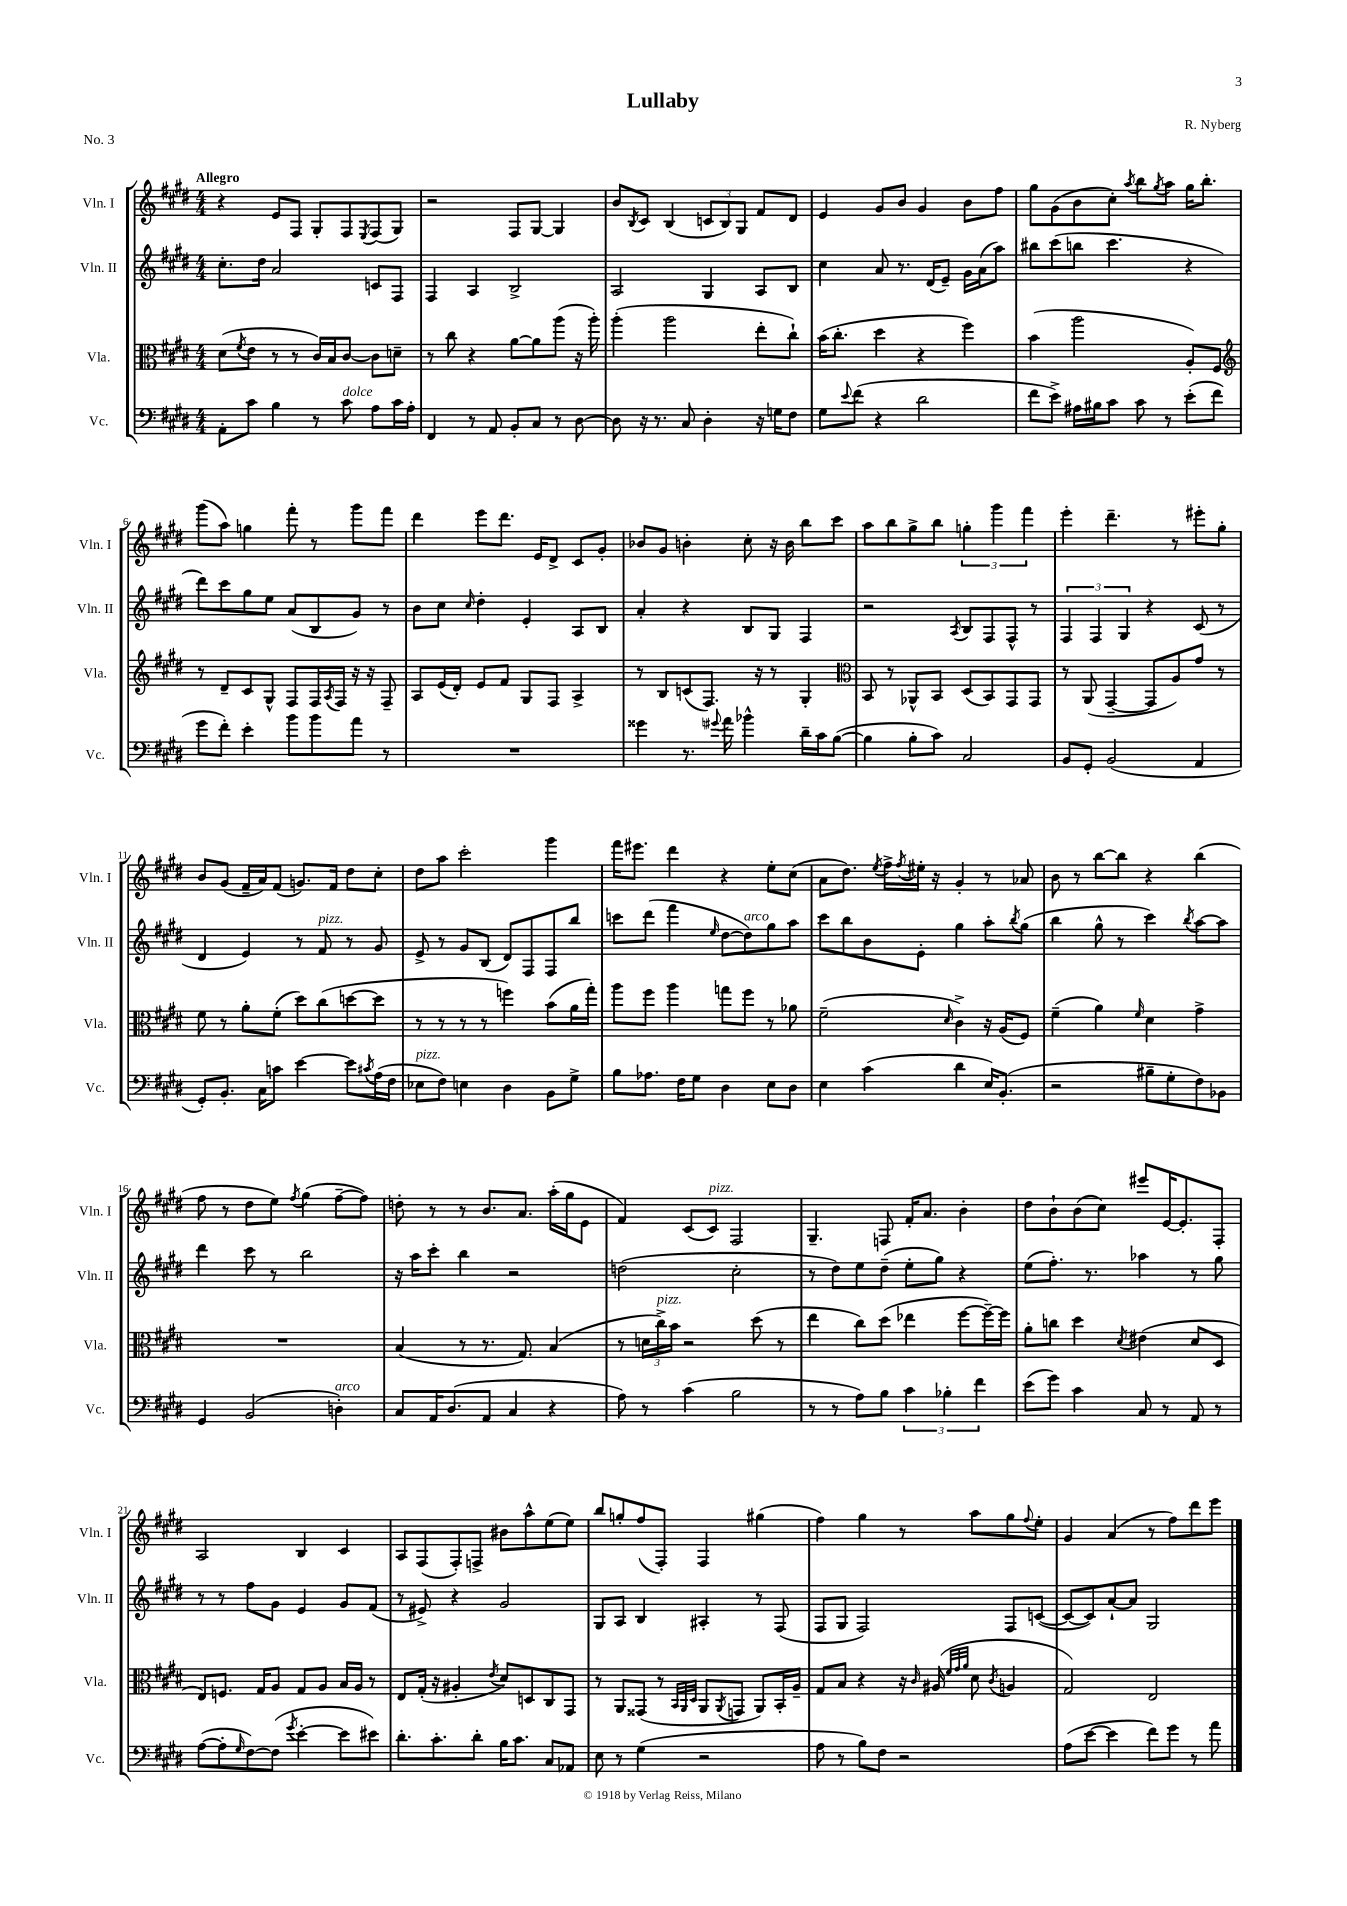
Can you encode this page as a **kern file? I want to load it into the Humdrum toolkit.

**kern	**kern	**kern	**kern
*staff4	*staff3	*staff2	*staff1
*clefF4	*clefC3	*clefG2	*clefG2
*k[f#c#g#d#]	*k[f#c#g#d#]	*k[f#c#g#d#]	*k[f#c#g#d#]
*M4/4	*M4/4	*M4/4	*M4/4
8AA'\L	(8d#\L	8.cc#'\L	4r
.	8qf#/	.	.
8c#\J	8e\J	.	.
.	.	16dd#\Jk	.
4B\	8r	2a/	8e/L
.	8r	.	8F#/J
8r	16c#/LL)	.	8G#'/L
.	16B/J	.	.
8c#\	[8c#/J	.	8F#/
.	.	.	8qE/
8A\L	8c#\]L	8c/L	(8F#/
16c#\L	8d~\J	8F#/J	8G#/J)
16A'\JJ	.	.	.
=	=	=	=
4FF#/	8r	4F#/	2r
.	8cc#\	.	.
8r	4r	4A/	.
8AA/	.	.	.
8BB'/L	[8a\L	2B^/	8F#/L
8C#/J	8a\]	.	[8G#/J
8r	(8aa\J	.	4G#/]
[8D#\	16r	.	.
.	16aa'\)	.	.
=	=	=	=
8D#\]	(4aa'\	2A/	8b/L
.	.	.	8qB/
16r	.	.	8c#/J
8.r	.	.	.
.	2aa\	.	(4B/
8C#/	.	.	.
4D#'\	.	4G#/	12c/L
.	.	.	12B/)
.	.	.	12G#/J
16r	8ee'\L	8A/L	8f#/L
16G\LK	.	.	.
8F#\J	8cc#`\J)	8B/J	8d#/J
=	=	=	=
8G#\L	(16b\LK	4cc#\	4e/
.	8.cc#'\J	.	.
8qqe/	.	.	.
(8f#\J	.	.	.
4r	4dd#\	8a/	8g#/L
.	.	8.r	8b/J
2d#\	4r	.	4g#/
.	.	(16d#/LK	.
.	.	8e~/J)	.
.	4ff#\)	16g#\LL	8b\L
.	.	(16a\J	.
.	.	8aa\J)	8ff#\J
=	=	=	=
8f#\L	(4b\	8bb#\L	8gg#\L
8e^\J)	.	(8ccc#\	(8g#\
16A#\LL	2aa\	8bb\J	8b\
16B#\J	.	.	.
8c#\J	.	4.ccc#\	8cc#'\J)
.	.	.	8qaa/
8c#\	.	.	8bb\L
.	.	.	8qgg#/
8r	.	.	8aa\J
(8e'\L	8A'/L)	4r	16gg#\LK
.	.	.	8.bb'\J
8f#\J	8F#/J	.	.
=	=	=	=
*	*clefG2	*	*
8g#\L	8r	8ddd#\L)	(8ggg#\L
8f#'\J)	8d#~/L	8ccc#\	8aa\J)
4e'\	8c#/	8gg#\	4gg\
.	8G#^^/J	8ee\J	.
8b\L	8F#/L	(8a/L	8fff#'\
8b\	16F#/L	8B/	8r
.	8qA/	.	.
.	16F#/JJ	.	.
8a\J	16r	8g#/J)	8ggg#\L
.	16r	.	.
8r	8F#~/	8r	8fff#\J
=	=	=	=
1r	8A/L	8b\L	4ddd#\
.	(16e/L	8cc#\J	.
.	16d#'/JJ)	.	.
.	.	16qqcc#/	.
.	8e/L	4dd#'\	8eee\L
.	8f#/J	.	8.ddd#\J
.	8G#/L	4e'/	.
.	.	.	16e/LK
.	8F#/J	.	8d#^/J
.	4A^/	8A/L	8c#/L
.	.	8B/J	8g#'/J
=	=	=	=
4g##\	8r	4a'/	8b-/L
.	8B/L	.	8g#/J
8.r	(8c/	4r	4b'\
.	8.F#/J)	.	.
8qqg#/	.	.	.
16a\	.	.	.
4b-^^\	.	8B/L	8cc#'\
.	16r	.	.
.	8r	8G#/J	16r
.	.	.	16b\
16d#~\LL	4G#'/	4F#/	8bb\L
16c#\J	.	.	.
([8B\J	.	.	8ccc#\J
=	=	=	=
*	*clefC3	*	*
4B\]	8BB/	2r	8aa\L
.	8r	.	8bb\
8B'\L	8AA-^^/L	.	8gg#^\
8c#\J)	8BB/J	.	8bb\J
.	.	8qA/	.
2C#/	(8D#/L	8B/L	6gg'\
.	8BB/)	8F#/	.
.	.	.	6ggg#\
.	8GG#/	8F#^^/J	.
.	.	.	6fff#\
.	8GG#/J	8r	.
=	=	=	=
8BB/L	8r	6F#/	4eee'\
8GG#'/J	(8AA/	.	.
.	.	6F#/	.
(2BB/	[4GG#~/	.	4.ddd#~\
.	.	6G#/	.
.	8GG#/]L	4r	.
.	8A/)	.	8r
4AA/	8g#/J	(8c#/	8eee#'\L
.	8r	8r	8gg#'\J
=	=	=	=
8GG#'/L)	8f#\	4d#/	8b/L
8.BB'/J	8r	.	(8g#/J
.	8a'\L	4e/)	16f#~/LL
16C#\LK	.	.	16a/J)
8c\J	(8f#'\J	.	(8f#/J
[4e\	8dd#\L)	8r	8.g/L)
.	(8cc#\	8f#/	.
.	.	.	16f#/Jk
8e\]L	[8dd\	8r	8dd#\L
8qc#/	.	.	.
(16A\L	8dd\]J	8g#/	8cc#'\J
16F#\JJ	.	.	.
=	=	=	=
8E-\L	8r	8e^/	8dd#\L
8F#\J)	8r	8r	8aa\J
4E\	8r	8g#/L	2ccc#'\
.	8r	(8B/J	.
4D#\	4ff\)	8d#/L)	.
.	.	8F#/	.
8BB\L	(8b\L	8F#/	4ggg#\
8G#^\J	16a\L	8bb/J	.
.	16gg#'\JJ)	.	.
=	=	=	=
8B\L	8aa\L	8ccc\L	16fff#\LK
.	.	.	8.eee#\J
8.A-\J	8ff#\J	(8ddd#\J	.
.	4aa\	4fff#\	4ddd#\
16F#\LK	.	.	.
8G#\J	.	.	.
.	.	16qqee/	.
4D#\	8gg\L	[8dd#\L	4r
.	8ff#\J	8dd#\])	.
8E\L	8r	8gg#\	8ee'\L
8D#\J	8a-\	8aa\J	(8cc#\J
=	=	=	=
4E\	(2f#~\	8ccc#\L	8a\L
.	.	8bb\	8.dd#\J)
(4c#\	.	8b\	.
.	.	.	8qee/
.	.	.	16ff#^\LL
.	.	.	8qff#/
.	.	8e'\J	16ee#'\JJ
.	.	.	16r
.	16qqd#/	.	.
4d#\	4c#^\)	4gg#\	4g#'/
16E/LK)	16r	8aa'\L	8r
(8.BB'/J	(16A/LK	.	.
.	.	8qbb/	.
.	8F#/J)	(8gg#\J	8a-/
=	=	=	=
2r	(4f#~\	4bb\	8b\
.	.	.	8r
.	4a\)	8gg#^^\	[8bb\L
.	.	8r	8bb\]J
.	16qqf#/	.	.
8B#~\L	4d#\	4ccc#\)	4r
8G#'\	.	.	.
.	.	8qbb/	.
8F#\)	4g#^\	[8aa\L	(4bb\
8BB-\J	.	8aa\]J	.
=	=	=	=
4GG#/	1r	4ddd#\	8ff#\
.	.	.	8r
(2BB/	.	8ccc#\	8dd#\L
.	.	8r	8ee\J)
.	.	.	8qff#/
.	.	2bb\	(4gg#\
4D'\)	.	.	[8ff#~\L
.	.	.	8ff#\]J)
=	=	=	=
8C#/L	(4B/	16r	8dd'\
.	.	16aa\LK	.
16AA/K	.	8ccc#'\J	8r
(8.D#/	.	.	.
.	8r	4bb\	8r
8AA/J	8.r	.	8.b/L
4C#/	.	2r	.
.	8.G#/)	.	8.a/J
4r	(4B/	.	(16aa'\LL
.	.	.	16gg#\J
.	.	.	8e\J
=	=	=	=
8A\)	8r	(2dd\	4f#/)
8r	24d\LL	.	.
.	24cc#^\)	.	.
.	24b\JJ	.	.
(4c#\	2r	.	(8c#/L
.	.	.	8c#/J)
2B\	.	2cc#'\	2F#/
.	(8dd#\	.	.
.	8r	.	.
=	=	=	=
8r	4ee\	8r	4.G#~/
8r	.	8dd#\L)	.
8A\L)	8cc#\L)	8ee\	.
8B\J	(8dd#\J	(8dd#~\J	8F/
6c#\	4ee-\	8ee'\L	16f#'/LK
.	.	.	8.a/J
.	.	8gg#\J)	.
6B-'\	.	.	.
.	[8ff#\L	4r	4b'\
6f#\	.	.	.
.	16ff#~\_L)	.	.
.	16ff#\]JJ	.	.
=	=	=	=
(8e\L	8a'\L	(8ee\L	8dd#\L
8g#\J)	8cc\J	8.ff#'\J)	8b`\
4c#\	4dd#\	.	(8b\
.	.	8.r	.
.	.	.	8cc#\J)
.	8qd#/	.	.
8C#/	(4e#\	4aa-\	8eee#/L
8r	.	.	[16e/K
.	.	.	8.e'/]
8AA/	8d#/L	8r	.
8r	8D#/J	8gg#\	8F#'/J
=	=	=	=
([8A\L	8E/L)	8r	2A/
8A'\]	8.F/J	8r	.
16qqG#/	.	.	.
[8F#\)	.	8ff#\L	.
.	16G#/LK	.	.
(8F#\]J	8A/J	8g#\J	.
8qg#/	.	.	.
[4e'\	8G#/L	4e/	4B/
.	8A/J	.	.
8e\]L	16B/LL	8g#/L	4c#/
.	16A/JJ	.	.
8e#\J)	8r	(8f#/J	.
=	=	=	=
8.d#'\L	8E/L	8r	8A/L
.	(16G#'/Jk	8e#^/)	(8F#/
8.c#'\	16r	.	.
.	4A#'/	4r	8F#'/)
8d#'\J	.	.	8F^/J
.	8qe/	.	.
16B\LK	8d#/L)	2g#/	8b#\L
8.c#\J	.	.	.
.	8D/	.	8aa^^\
8C#/L	8C#/	.	(8ee\
8AA-/J	8GG#/J	.	8ee\J)
=	=	=	=
8E\	8r	8G#/L	8bb/L
8r	8AA/L	8A/J	8gg'/
(4G#\	(8GG##/J	4B/	(8ff#/
.	8r	.	8F#'/J)
.	32qqBB/LLL	.	.
.	32qqAA/	.	.
.	32qqD#/JJJ	.	.
2r	8AA/L	4A#'/	4F#/
.	8qAA/	.	.
.	8GG/J	.	.
.	8AA/L)	8r	(4gg#\
.	16BB'/L	(8F#/	.
.	16A~/JJ	.	.
=	=	=	=
8A\	8G#/L	8F#/L	4ff#\)
8r	8B/J	8G#/J	.
8B\L)	4r	2F#/)	4gg#\
8F#\J	.	.	.
2r	16r	.	8r
.	16qqc#/	.	.
.	(16A#/	.	.
.	32qqf#/LLL	.	.
.	32qqg#/	.	.
.	32qqa/JJJ	.	.
.	8d#\	.	8aa\L
.	8qc#/	.	.
.	4A/	8F#/L	8gg#\
.	.	.	8qqff#/
.	.	([8c/J	8ee'\J
=	=	=	=
(8A\L	2G#/)	8c/_L	4g#/
[8e\J	.	8c/])	.
4e\]	.	[8a`/	(4a/
.	.	8a/]J	.
8f#\L)	2E/	2G#/	8r
8g#\J	.	.	8ff#\L)
8r	.	.	8ddd#\
8a\	.	.	8eee\J
==	==	==	==
*-	*-	*-	*-
